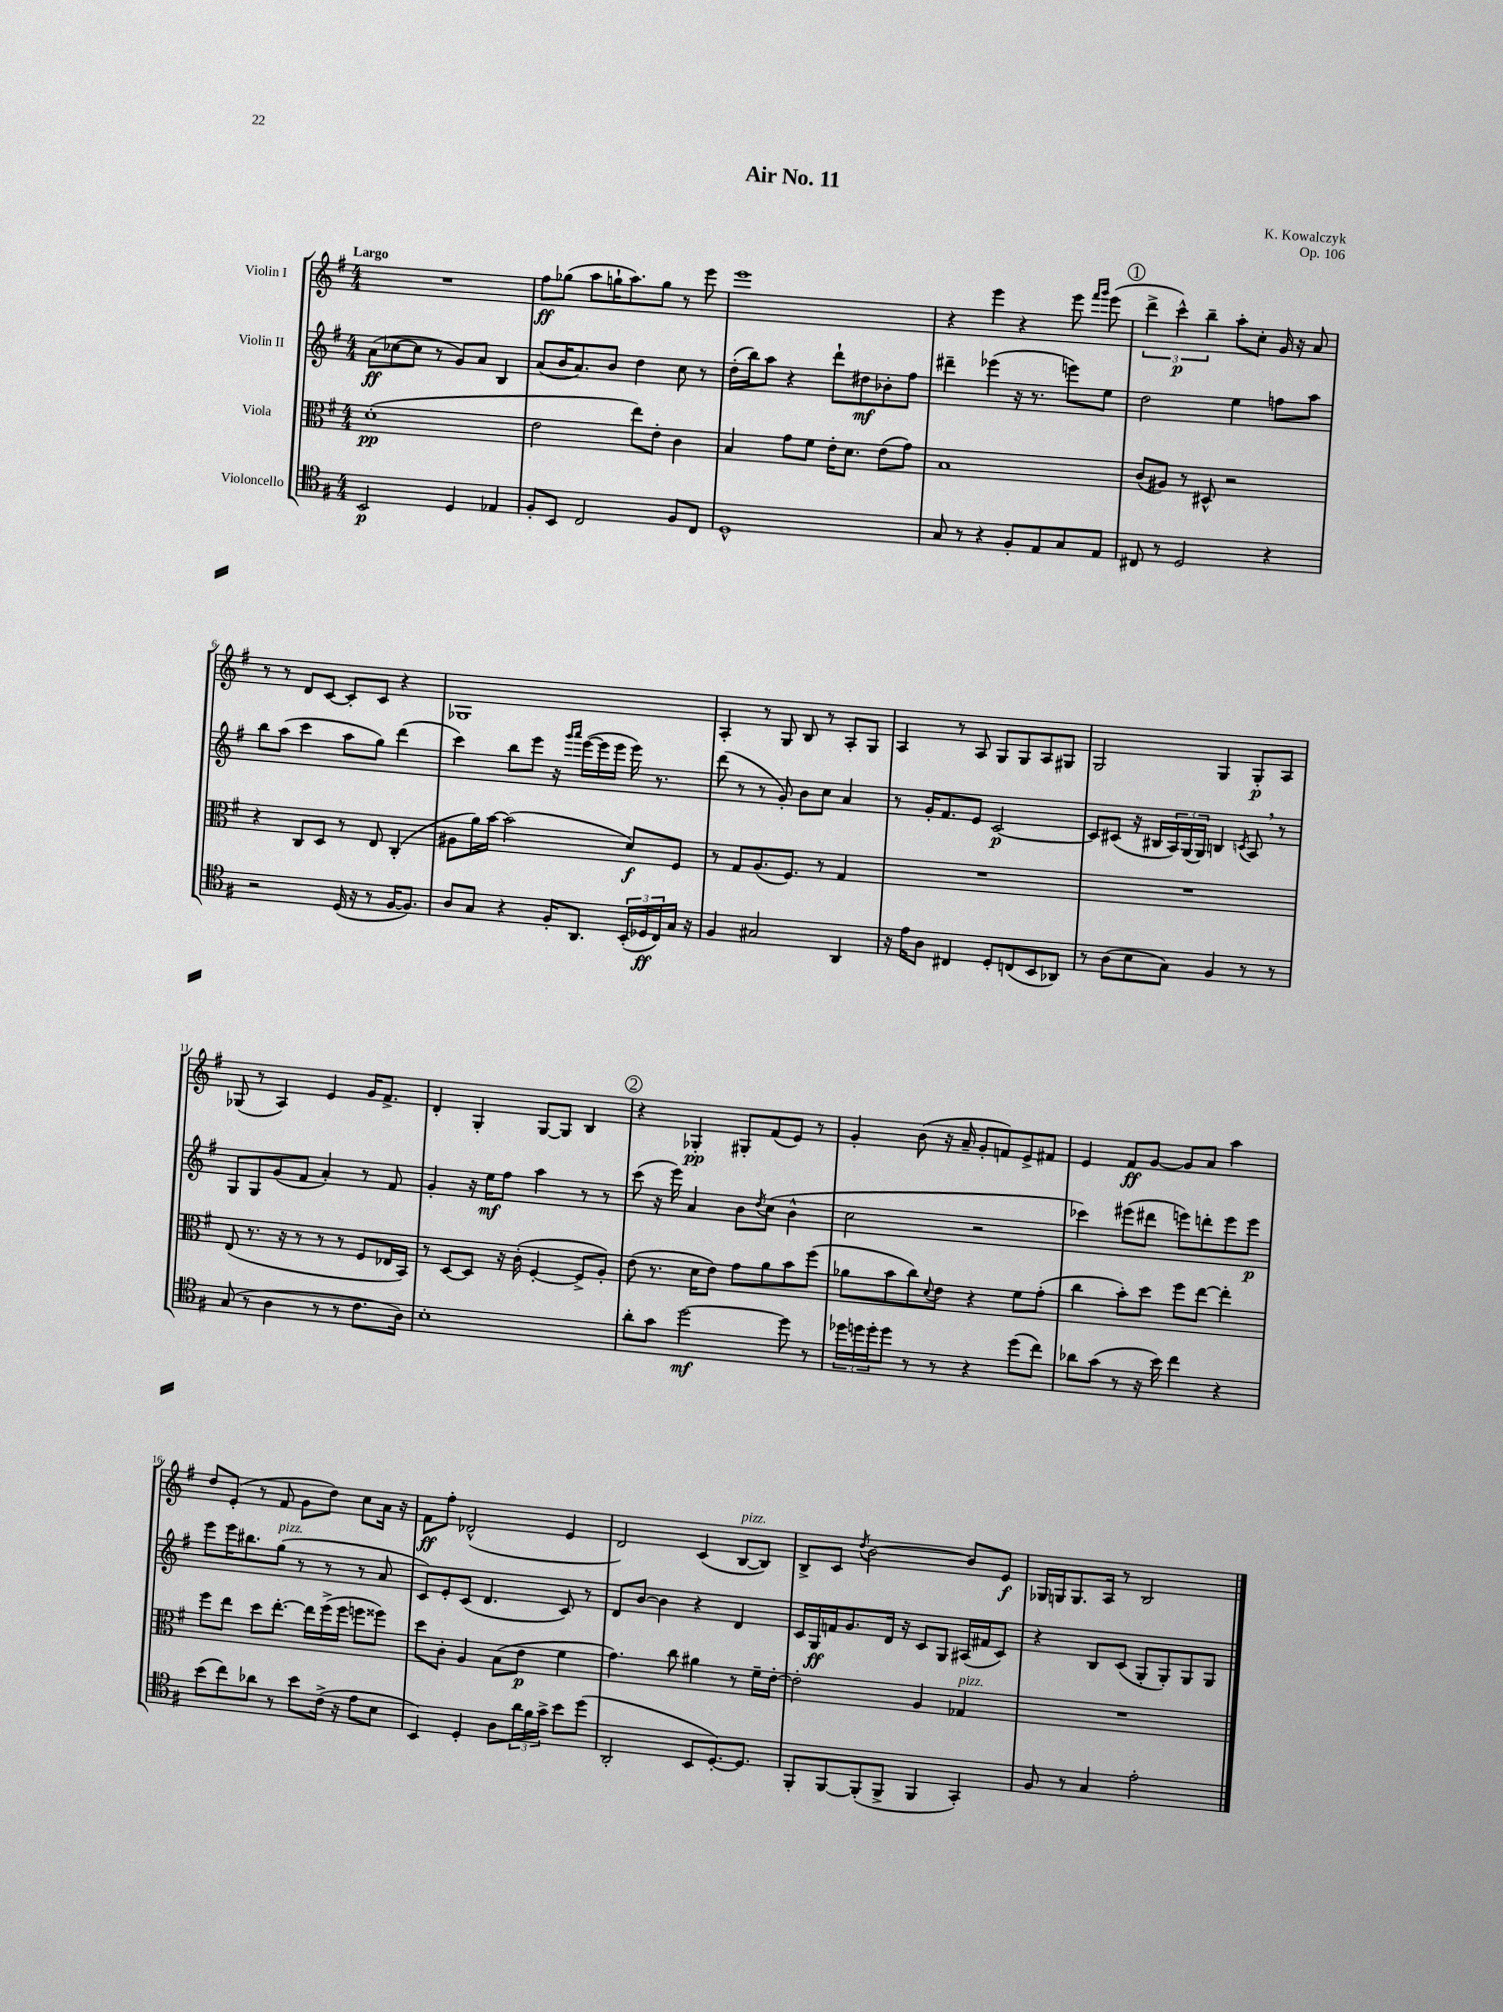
\header { title = "Air No. 11" composer = "K. Kowalczyk" opus = "Op. 106" }
<<
\new StaffGroup <<
\new Staff = "s0" \with { instrumentName = "Violin I" } {
    \clef treble \key g \major \numericTimeSignature \time 4/4 \tempo "Largo"
    R1 |
    fis''8\ff ges''8( a''8 g''16-! a''8.) g''8 r8 e'''8 |
    e'''1 |
    r4 e'''4 r4 e'''8 \grace { fis'''16 g'''16 } e'''8( |
    \mark \markup { \circle "1" } \tuplet 3/2 { d'''4-> c'''4-^\p) b''4-- } a''8-. c''8-. g'16 r16 a'8 |
    r8 r8 d'8 c'8~ c'8-. c'8 r4 |
    ges1 |
    a4-. r8 g8 b8 r8 a8-. g8 |
    a4 r8 a8 g8 g8 a8 gis8 |
    g2 g4 g8-.\p a8 |
    ges8( r8 a4) e'4 g'16 fis'8.-> |
    d'4-. g4-. g8~ g8 b4 |
    \mark \markup { \circle "2" } r4 ges4-.\pp gis8-. fis'8( e'8) r8 |
    g'4-. b'8( r16 a'16-- g'8-. f'8) e'8-> fis'8 |
    e'4 fis'8\ff g'8~ g'8 a'8 a''4 |
    d''8 e'8-.( r8 fis'8 g'8 d''8) c''8 a'16 r16 |
    fis'8\ff fis''8-. des'2-^( e'4 |
    d'2) c'4( b8~^\markup { \italic "pizz." } b8) |
    b8-> c'8 \acciaccatura { d''8 } b'2~ b'8 e'8\f |
    ges16 g16 g8. a16 r8 b2 \bar "|." |
}
\new Staff = "s1" \with { instrumentName = "Violin II" } {
    \clef treble \key g \major \numericTimeSignature \time 4/4
    a'8\ff( ces''8~ ces''8 r8 g'8) a'8 b4 |
    a'8( b'16 a'8.) b'8 d''4 c''8 r8 |
    d''16-.( b''16) a''8 r4 d'''8-! dis''8\mf bes'8-. fis''8 |
    dis'''4-- ees'''4( r16 r8. e'''8) e''8 |
    \mark \markup { \circle "1" } d''2 e''4 f''8 a''8 |
    b''8 a''8( c'''4 a''8 g''8) d'''4( |
    c'''4) b''8 e'''8 r16 \grace { g'''16 a'''16 } e'''16~( e'''16 e'''16 e'''16) r8. |
    d'''8( r8 r8 g'8-.) b'8 c''8 a'4 |
    r8 g'16-. fis'8. e'8 c'2~\p |
    c'8 cis'8( r16 bis16 \tuplet 3/2 { a16) g16( g16) } b4 \acciaccatura { c'8 } a8 \breathe r8 |
    g8 g8 g'8( fis'8 a'4-.) r8 fis'8 |
    g'4-. r16 e''16\mf fis''8 a''4 r8 r8 |
    \mark \markup { \circle "2" } c'''8( r16 e'''16) a'4 b'8 \acciaccatura { d''8 } c''8( b'4-^ |
    c''2 r2 |
    ces'''4) eis'''8( dis'''8 e'''8) d'''8-. e'''8 e'''8\p |
    e'''8 e'''16 bis''8. g''8^\markup { \italic "pizz." }( r8 r8 r8 a'8 |
    c'8) e'8-. c'8( d'4. c'8) r8 |
    d'8 b'8~ b'4 r4 d'4 |
    c'16 g16\ff f'16 g'8. d'16 r16 c'8 g8 ais16( fis'16 c'8) |
    r4 b8 c'8( g8-. g8-.) g8 g8 \bar "|." |
}
\new Staff = "s2" \with { instrumentName = "Viola" } {
    \clef alto \key g \major \numericTimeSignature \time 4/4
    d'1-.\pp( |
    e'2 e''8) e'8-. c'4 |
    b4 g'8 fis'8 e'16-. d'8. e'8( g'8) |
    b1 |
    \mark \markup { \circle "1" } c'8( ais8) r8 dis8-^ r2 |
    r4 c8 d8 r8 e8 c4-.( |
    ais8 a'16) b'16~ b'2( d'8\f) fis8 |
    r8 g8 a8.( fis8.) r8 g4 |
    R1 |
    R1 |
    e8( r8. r16 r8 r8 r8 fis8 ees16 b,16) |
    r8 d8~ d8 r16 c'16-.( fis4~-. fis8-> a8-.) |
    \mark \markup { \circle "2" } e'8( r8. d'16 e'8) g'8 a'8 b'8 fis''8( |
    aes'8 b'8 c''8) \appoggiatura { d'8 } e'8 r4 fis'8 g'8-.( |
    c''4 b'8-.) d''8 fis''8 e''8~ e''4-. |
    fis''8 e''8 d''8 e''8.~-. e''16 fis''16->( fis''16 f''8 fisis''8) |
    d''8 c'8-. a4 b8( e'8\p fis'4 |
    g'4.) c''8 ais'4 r8 fis'16-- e'16~-. |
    e'2-. a4 ges4^\markup { \italic "pizz." } |
    R1 \bar "|." |
}
\new Staff = "s3" \with { instrumentName = "Violoncello" } {
    \clef tenor \key g \major \numericTimeSignature \time 4/4
    b,2\p d4 ees4 |
    fis8-. b,8 c2 fis8 c8 |
    d1-^ |
    g8 r8 r4 fis8-. e8 g8 e8 |
    \mark \markup { \circle "1" } cis8 r8 d2 r4 |
    r2 d16( r16 r8 fis16~ fis8.) |
    a8 g8 r4 fis16-. a,8. \tuplet 3/2 { b,16-.( des16\ff c16) } g16 r16 |
    fis4 gis2 a,4 |
    r16 e'16 a8 cis4 d8-. c8( b,8 aes,8) |
    r8 a8( b8 g8) fis4 r8 r8 |
    g8( r8 a4 r8 r8 c'8. a16) |
    b1-. |
    \mark \markup { \circle "2" } a'8-. g'8 d''2~\mf d''8 r8 |
    \tuplet 3/2 { des''16 d''16 d''16-. } d''8 r8 r8 r4 d''8( c''8) |
    aes'8 g'8( r8 r16 b'16) c''4 r4 |
    b'8( c''8) aes'8 r8 b'8 c'16->( r16 e'8 b8 |
    b,4) d4-. a8 \tuplet 3/2 { a'16 fis'16 g'16-> } b'8 d''8( |
    a,2-. b,8 d8.~-.) d8. |
    fis,8-. fis,8~ fis,8-.( fis,8-> fis,4 g,4-.) |
    fis8 r8 g4 e'2-. \bar "|." |
}
>>
>>
